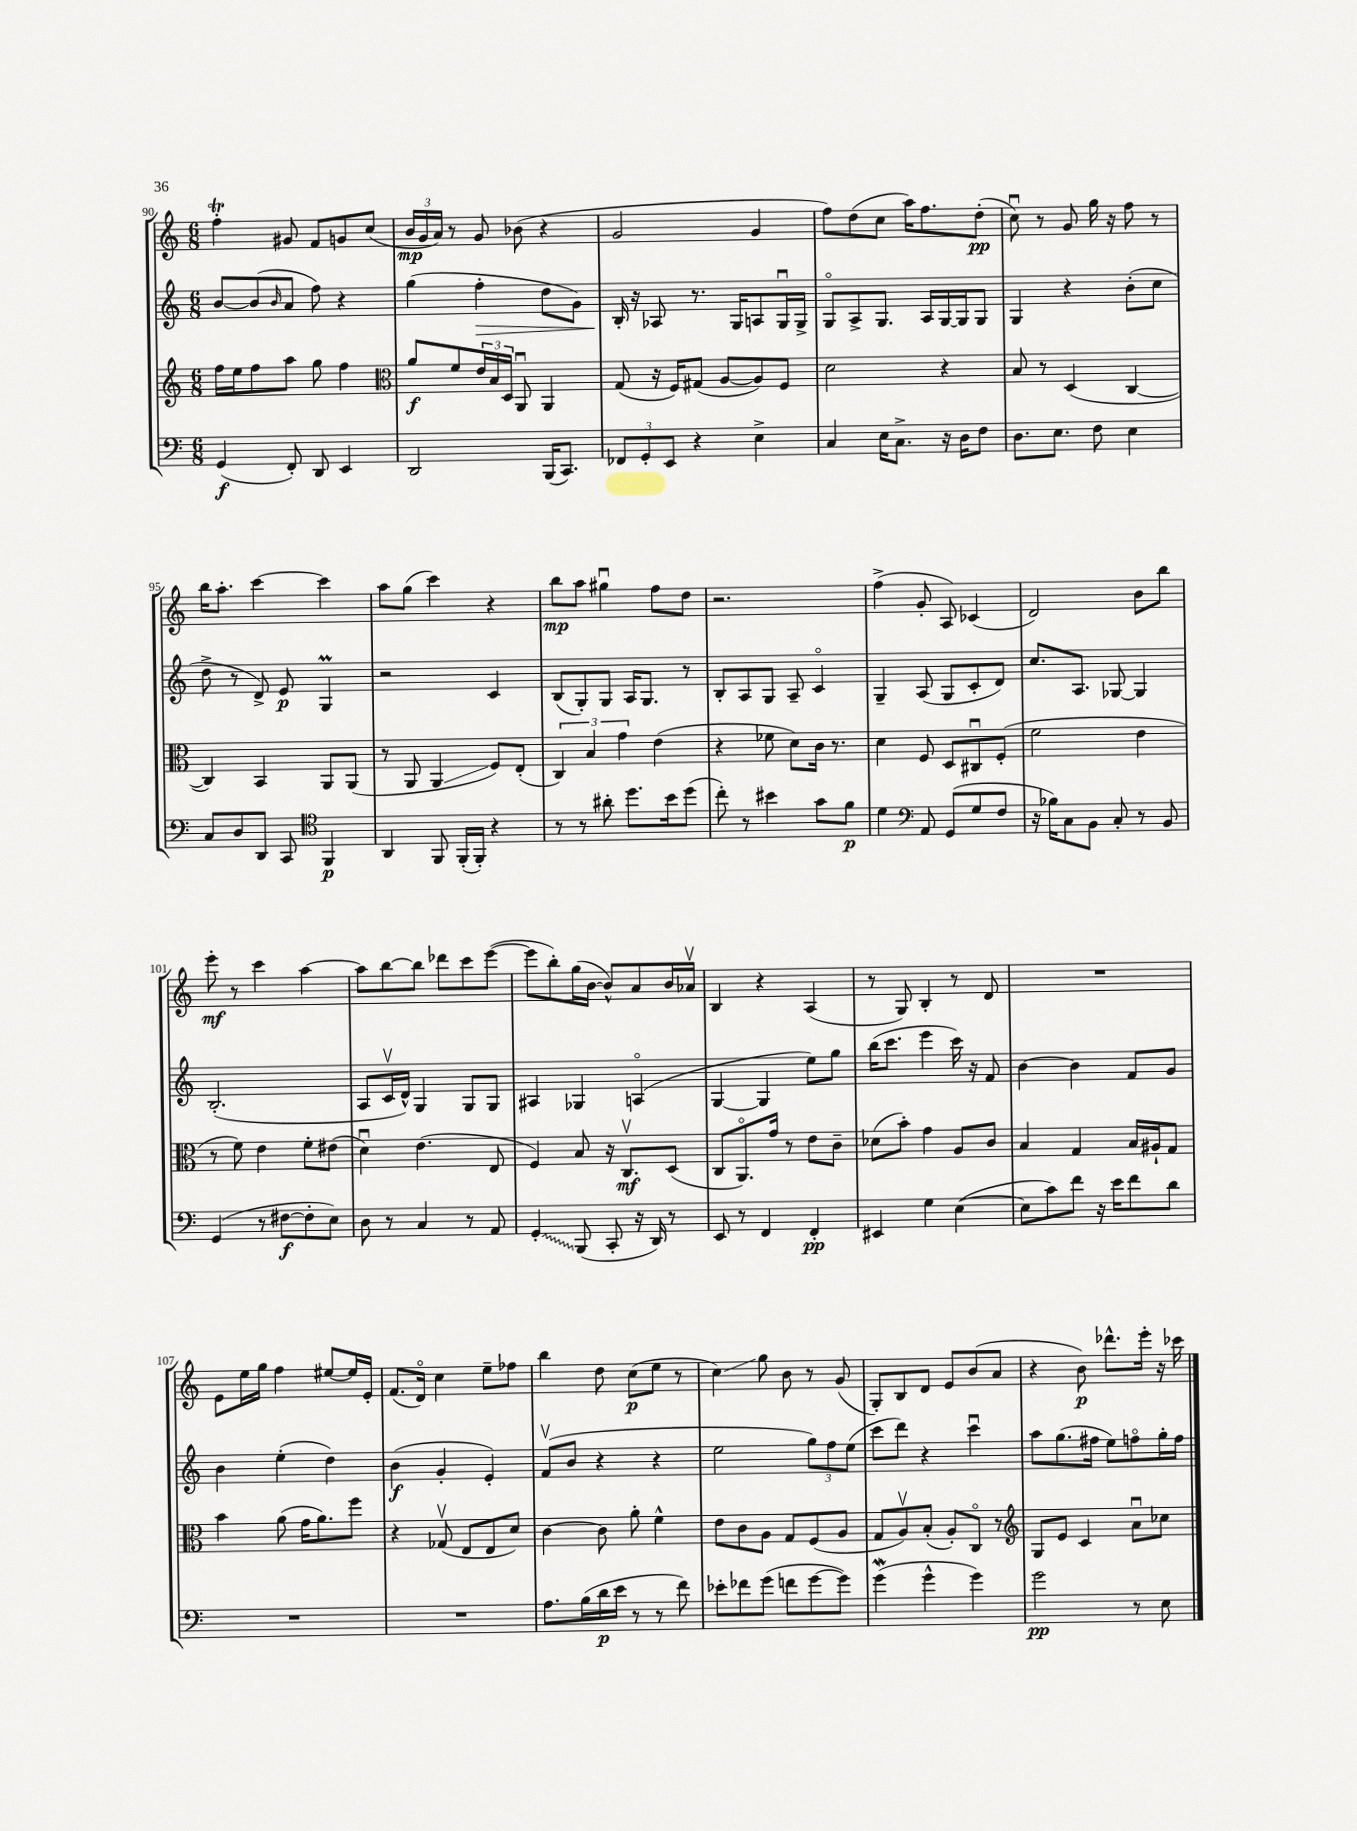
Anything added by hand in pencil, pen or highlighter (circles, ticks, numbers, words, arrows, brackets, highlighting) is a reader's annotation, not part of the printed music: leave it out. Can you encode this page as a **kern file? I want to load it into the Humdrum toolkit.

**kern	**kern	**kern	**kern
*staff4	*staff3	*staff2	*staff1
*clefF4	*clefG2	*clefG2	*clefG2
*k[]	*k[]	*k[]	*k[]
*M6/8	*M6/8	*M6/8	*M6/8
(4GG	16ff	[8b	4ff'
.	16ee	.	.
.	8ff	(8b]	.
.	.	16qqb	.
8FF')	8aa	8a	8g#
8DD	8gg	8ff)	8f
4EE	4ff	4r	8g
.	.	.	(8cc
=	=	=	=
*	*clefC3	*	*
2DD	8a	(4gg	24b
.	.	.	24g
.	.	.	24a)
.	8f	.	8r
.	24e	4ff'	8g
.	24B	.	.
.	24D	.	.
.	8AAu	.	(8b-
(16BBB	4AA	8dd	4r
8.CC)	.	.	.
.	.	8g)	.
=	=	=	=
12FF-	(8G	16B'	2g
.	.	16r	.
12GG'	.	.	.
.	16r	8A-	.
12EE	.	.	.
.	16F)	.	.
4r	(8G#	8.r	.
.	[8A	.	.
.	.	16G	.
4E^	8A])	8A	4g
.	8F	16Gu	.
.	.	16G^	.
=	=	=	=
4C	2d	8Go	8ff)
.	.	8A^	(8dd
16E	.	8.G	8cc
8.C^	.	.	.
.	.	.	16aa)
.	.	16A	8.ff
16r	4r	[16G	.
16D	.	16G]	.
8F	.	8G	(8dd'
=	=	=	=
8.D	8B	4G	8ccu)
.	8r	.	8r
8.E	.	.	.
.	(4D	4r	8g
8F	.	.	16gg
.	.	.	16r
4E	[4C	(8b'	8ff
.	.	8cc	8r
=	=	=	=
8C	4C])	8dd^	16bb
.	.	.	8.aa'
8D	.	8r	.
8DD	4BB	8d^)	[4ccc
8CC	.	8e	.
*clefC4	*	*	*
4FF	8AA	4G	4ccc]
.	(8AA	.	.
=	=	=	=
4AA	8r	2r	8aa
.	8AA	.	(8gg
8FF	4AA	.	4ccc)
(16FF'	.	.	.
16FF')	.	.	.
4r	8F)	4c	4r
.	(8E'	.	.
=	=	=	=
8r	6C)	(8B	8bb
8r	.	8G')	8aa
.	6B	.	.
8a#'	.	8G	4gg#u
.	6g	.	.
8.dd	.	16A	.
.	.	8.G	.
.	(4e	.	8ff
16b	.	.	.
(8dd	.	8r	8dd
=	=	=	=
8cc')	4r	8B'	2.r
8r	.	8A	.
4b#	8f-	8G	.
.	8d)	8A~	.
8g	16c	4co	.
.	8.r	.	.
8f	.	.	.
=	=	=	=
4d	4d	4G~	(4ff^
*clefF4	*	*	*
8AA	8F	(8A	8g'
(8GG	8D	8G	8A)
8G	8C#u	8c'	(4c-
8F	(8F'	8d)	.
=	=	=	=
16r	2f	8.cc	2d)
16B-)	.	.	.
8C	.	.	.
.	.	8.A	.
8BB	.	.	.
8C'	.	[8G-	.
8r	4e	4G-]	8b
8BB	.	.	8bb
=	=	=	=
(4GG	8r	(2.B'	8eee'
.	8f)	.	8r
8r	4e	.	4ccc
[8F#	.	.	.
8F#']	8f'	.	[4aa
8E)	(8e#	.	.
=	=	=	=
8D	4du)	8A	8aa]
8r	.	16cv	[8bb
.	.	16d^^)	.
4C	(4.e	4G	8bb]
.	.	.	8ddd-
8r	.	8G	8ccc
8AA	8E	8G	([8eee
=	=	=	=
4GG'	4F)	4A#	8eee]
.	.	.	8bb')
(8BBB	8B	4G-	(16gg
.	.	.	[16b
8CC'	16r	.	8b^^])
.	8.Cv	.	.
16r	.	(4Ao	8a
16DD)	.	.	.
8r	(8D	.	16b
.	.	.	16a-v
=	=	=	=
8EE	8C	[4G	4B
8r	8.AAo)	.	.
4FF	.	4G]	4r
.	16g	.	.
.	8r	.	.
4FF'	8e	8ee)	(4A
.	8c~	8gg	.
=	=	=	=
4EE#	(8d-	(16bb	8r
.	.	8.ccc	.
.	8b')	.	8G)
4G	4g	4eee	4B'
([4E	8A	16ccc)	8r
.	.	16r	.
.	8c	8f	8d
=	=	=	=
8E]	4B	[4b	2.r
8c)	.	.	.
8f	4G	4b]	.
16r	.	.	.
16e	.	.	.
8f	16B	8f	.
.	16A#`	.	.
8d	8G	8g	.
=	=	=	=
2.r	4b	4b	8e
.	.	.	16ee
.	.	.	16gg
.	(8a	(4ee'	4ff
.	16g	.	.
.	8.a)	.	.
.	.	4dd)	[8ee#
.	8ff	.	16ee#]
.	.	.	16e'
=	=	=	=
2.r	4r	(4b	(8.f
.	.	.	16do)
.	(8G-v	4g'	4cc
.	8E	.	.
.	8E	4e')	8ee~
.	8d)	.	8ff-
=	=	=	=
8.A	[4c	(8fv	4bb
.	.	8b	.
(16B	.	.	.
16d	8c]	4r	8dd
16e	.	.	.
8r	8a'	.	(8cc
8r	4f^^	4r	8ee
8f)	.	.	8r
=	=	=	=
8e-'	8e	2ee	4cc)
8f-	8c	.	.
(8g	8A	.	8gg
8f	8G	.	8b
[8g	(8F	12gg)	8r
.	.	12ff	.
8g])	8A	.	(8g
.	.	(12ee	.
=	=	=	=
(4g	8G	8ccc	8G')
.	8Av)	8ddd)	8B
4g^^	(8B'	4r	8d
.	8A')	.	8e
4g)	8Co	4cccu	(8b
.	8r	.	8a
=	=	=	=
*	*clefG2	*	*
2g	8G	8aa	4r
.	8e	(8.gg	.
.	4c	.	8b)
.	.	16ff#	.
.	.	8ee)	8.ddd-^^
8r	8au	8ffo	.
.	.	.	16eee'
8E	8cc-	16gg'	16r
.	.	16ff	16ccc-
==	==	==	==
*-	*-	*-	*-
